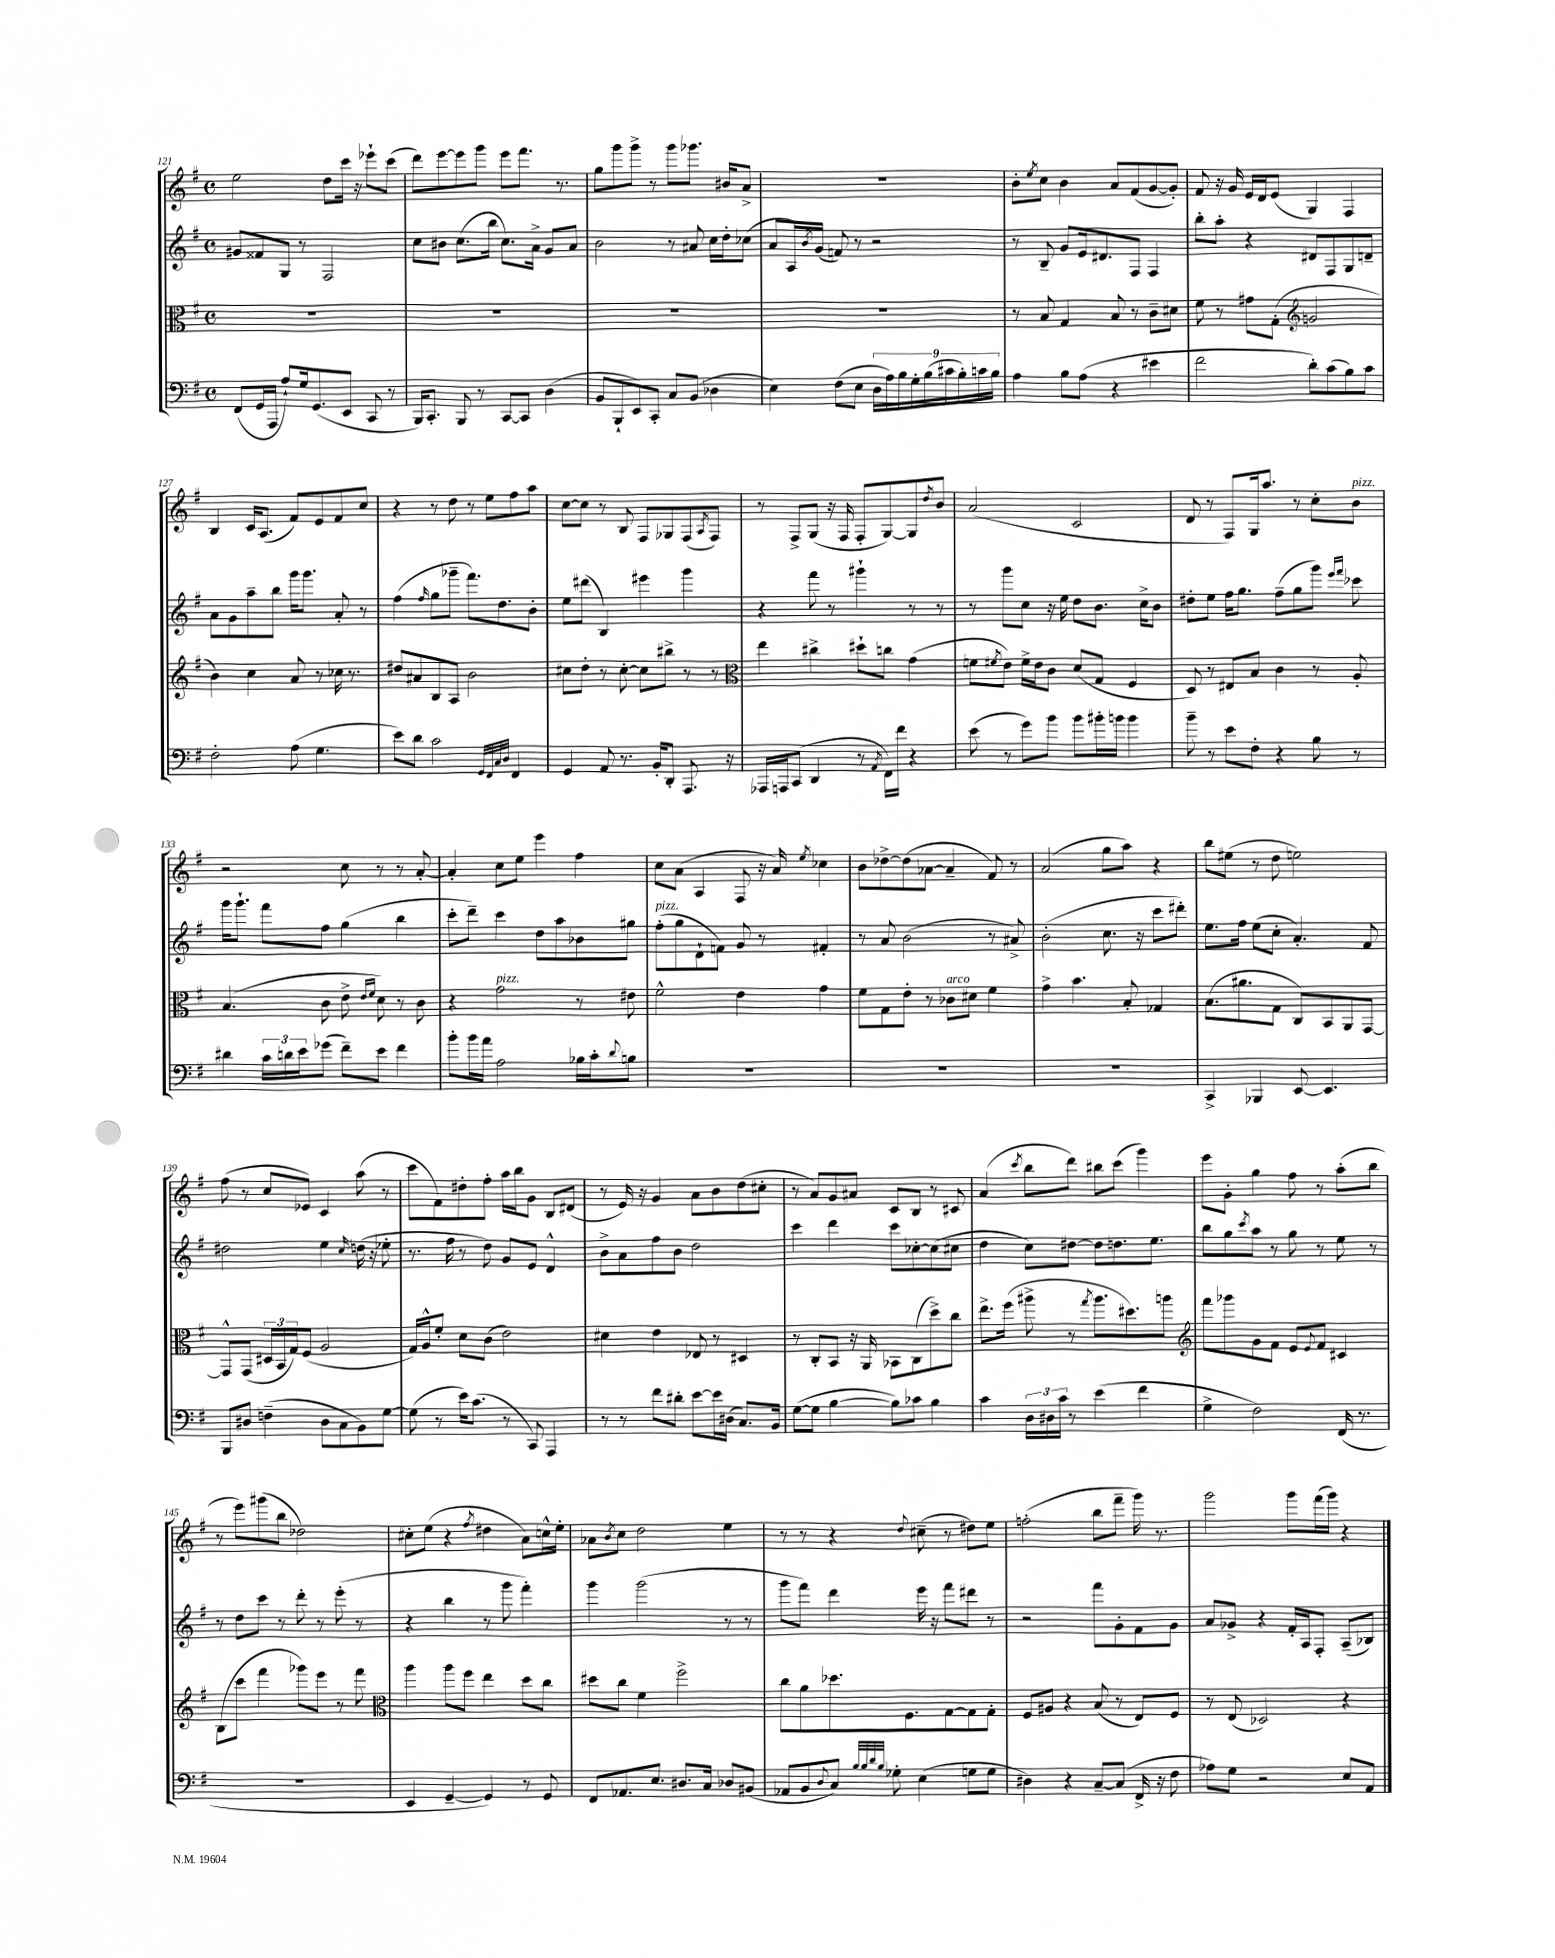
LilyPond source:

<<
\new StaffGroup <<
\new Staff = "s0" {
    \clef treble \key g \major \defaultTimeSignature \time 4/4
    e''2 d''8 c'''16 r16 ees'''8-! c'''8( |
    d'''8) e'''8~ e'''8 g'''8 e'''8 fis'''8. r8. |
    g''8 g'''8 g'''8-> r8 g'''8 ges'''8. bis'16 a'8-> |
    R1 |
    b'8-. \acciaccatura { e''8 } c''8 b'4 a'8 fis'8( g'8~ g'8-.) |
    fis'8 r16 g'16 e'16 d'16 e'8( g4) fis4 |
    b4 c'16 a8.( fis'8) e'8 fis'8 c''8 |
    r4 r8 d''8 r8 e''8 fis''8 a''8 |
    c''8~ c''8 r8 b8 fis8 ges8 fis8( \acciaccatura { a8 } fis8) |
    r8 fis8-> g8( r16 fis16 fis8-. g8~) g8 \acciaccatura { d''8 } b'8 |
    a'2( c'2 |
    d'8 r8 fis8) g16 a''8. r8 c''8-. b'8^\markup { \italic "pizz." } |
    r2 c''8 r8 r8 a'8~-. |
    a'4-. c''8 e''8 e'''4 fis''4 |
    c''8 a'8( a4 fis8 r16 a'16) \acciaccatura { e''8 } ces''4 |
    b'8 des''8~-> des''8( aes'8~ aes'4-- fis'8) r8 |
    a'2( g''8 a''8) r4 |
    b''8 eis''8( r8 d''8 e''2) |
    fis''8( r8 c''8 ees'8) c'4 a''8( r8 |
    c'''8 fis'8) dis''8-. fis''8-. a''16 b''16 g'8 b8 dis'8( |
    r8 e'16) r16 g'4 a'8 b'8 d''8( cis''8-. |
    r8 a'8) g'8 ais'8 c'8 b8 r8 cis'8 |
    a'4( \acciaccatura { c'''8 } b''8 d'''8) bis''8 c'''8( g'''4) |
    e'''8 g'8-. g''4 fis''8 r8 a''8-.( b''8 |
    r8 e'''8) gis'''8( b''8 des''2) |
    cis''8-. e''8( r4 \acciaccatura { fis''8 } dis''4 a'8) c''16-^ e''16-. |
    aes'8 \acciaccatura { b'8 } c''8 d''2 e''4 |
    r8 r8 r4 \appoggiatura { d''8 } cis''8--( r8 dis''8) e''8 |
    f''2-.( b''8 fis'''8-- g'''16) r8. |
    g'''2 g'''8 fis'''16( g'''16) r4 \bar "|." |
}
\new Staff = "s1" {
    \clef treble \key g \major \defaultTimeSignature \time 4/4
    gis'8 fisis'8 g8 r8 fis2 |
    c''8 bis'8 c''8.( b''16 c''8.) a'16-> g'8 a'8 |
    b'2 r8 ais'8 c''16 d''16-. ces''8( |
    a'8 a16) \acciaccatura { b'8 } g'16( f'8) r8 r2 |
    r8 b8-- g'8 e'16 dis'8. fis8 fis4 |
    b''8-. a''8-. r4 dis'8 fis8 g8 d'8-- |
    a'8 g'8 a''8-- b''8 g'''16 g'''8. a'8-. r8 |
    fis''4( \grace { fis''16 } g''8 ges'''8-- fis'''8.) d''8. b'8-. |
    e''8 dis'''8( b4) eis'''4 g'''4 |
    r4 fis'''8 r8 gis'''4-! r8 r8 |
    r8 g'''8 c''8 r16 e''16 d''8 b'8. c''16-> b'8 |
    dis''8-. e''8 fis''16 g''8. fis''8--( g''8 g'''8) \grace { e'''16 fis'''16 } ces'''8 |
    g'''16 g'''8.-! fis'''8 fis''8 g''4( b''4 |
    c'''8-. d'''8--) c'''4 d''8 a''8 bes'8 gis''8 |
    fis''8-.^\markup { \italic "pizz." }( g''8 d'8-! f'8) g'8 r8 fis'4-. |
    r8 a'8 b'2( r8 ais'8->) |
    b'2-.( c''8. r16 c'''8 dis'''8-.) |
    e''8. fis''16 e''8( c''8-. a'4.-.) fis'8 |
    dis''2 e''4 \grace { c''16 } d''16( r16 ees''8-. |
    r8. fis''16 r8 d''8) g'8 e'8 d'4-^ |
    b'8-> a'8 fis''8 b'8 d''2 |
    c'''4 d'''4 c'''8 ces''8~-. ces''8( cis''8 |
    d''4 c''8) dis''8~ dis''8 d''8. e''8. |
    b''8 g''8 \acciaccatura { c'''8 } a''8 r8 g''8 r8 e''8 r8 |
    r8 d''8 c'''8 r8 d'''8-. r8 e'''8-.( r8 |
    r4 b''4 r8 g'''8 fis'''4-.) |
    g'''4 g'''2( r8 r8 |
    g'''8 fis'''8) d'''4 e'''16 r16 fis'''8 dis'''8 r8 |
    r2 fis'''8 g'8-. fis'8 g'8 |
    a'8 ges'8-> r4 fis'16-. a16 fis8-. a8--( bes8) \bar "|." |
}
\new Staff = "s2" {
    \clef alto \key g \major \defaultTimeSignature \time 4/4
    R1 |
    R1 |
    R1 |
    R1 |
    r8 b8 g4 b8 r8 c'8-- dis'8 |
    fis'8 r8 gis'8 g8-.( \clef treble g'2 |
    b'4) c''4 a'8 r8 ces''16 r8. |
    dis''8 ais'8 b8 a8 b'2 |
    cis''8 d''8-. r8 cis''8~-. cis''8 bis''8-> r8 r8 |
    \clef alto e''4 cis''4-> dis''8-! c''8 g'4( |
    f'8 \acciaccatura { fis'8 } e'8) fis'16-> e'16 c'8 d'8( g8 fis4 |
    d8) r8 eis8 b8 c'4 r8 a8-. |
    b4.( c'8 e'8-> \grace { e'16 fis'16 } d'8) r8 c'8 |
    r4 g'2^\markup { \italic "pizz." } r8 eis'8 |
    fis'2-^ e'4 g'4 |
    fis'8 g8 e'8-. r8 ces'8^\markup { \italic "arco" } dis'8 fis'4 |
    g'4-> b'4. b8-. ges4 |
    b8.( ais'8. g8 c8) b,8 a,8 g,8~ |
    g,8-^ g,8( \tuplet 3/2 { dis16 b,16 g16) } fis8( a2 |
    g16) a16-^ fis'8-. d'8 c'8( e'2) |
    dis'4 e'4 ees8 r8 dis4 |
    r8 c8-. b,8 r16 a,16 bes,8 c8( d''8->) c''8 |
    e''8.-> fis''16( ais''8-> r8 \acciaccatura { g''8 } ais''8. dis''8.) a''8 |
    \clef treble fis'''8 ges'''8 g'8 fis'8 e'8 \appoggiatura { e'8 } fis'8 cis'4 |
    b8( c'''8 fis'''4 ges'''8) e'''8 r8 fis'''8 |
    \clef alto a''4 a''8 fis''8 e''4 d''8 c''8 |
    dis''8 c''8 fis'4 fis''2-> |
    c''8 a'8 des''8. fis8. g8~ g8 g8-. |
    fis8 ais8 r4 b8( r8 e8) fis8 |
    r8 e8( des2) r4 \bar "|." |
}
\new Staff = "s3" {
    \clef bass \key g \major \defaultTimeSignature \time 4/4
    fis,8( g,16 a,,16 a8-!) g16 g,8.( e,8 c,8 r8 |
    b,,16) c,8.-. b,,8 r8 c,8~ c,8 d4( |
    b,8 b,,8-! e,8) c,8-. c8 b,8( des4 |
    e4) fis8( e8 \tuplet 9/8 { d16 a16) b16 g16-. b16( cis'16 b16-.) c'16 b16 } |
    a4 b8 a8( r4 eis'4 |
    fis'2 d'8-.) c'8( b8) c'8 |
    fis2-. a8( g4. |
    e'8) d'8 c'2 \grace { g,32 fis,32 c32 d32 } fis,4 |
    g,4 a,8 r8. b,16-. d,8-. a,,8. r16 |
    aes,,16 a,,16 c,8( d,4 r8 \acciaccatura { a,8 } fis,16) fis'16 r4 |
    e'8( r8 g'8) b'8 b'8 bis'16-. b'16 b'4 |
    b'8-- r8 e'8 fis8-. r4 b8 r8 |
    dis'4 \tuplet 3/2 { c'16 d'16 e'16 } ges'8( fis'8--) e'8 fis'4 |
    b'8-. b'16 a'16 a2 bes16 c'16-. \appoggiatura { d'8 } b8 |
    R1 |
    R1 |
    R1 |
    c,4-> bes,,4 e,8~ e,4. |
    b,,8 dis8 f4--( dis8 c8 b,8) g8~ |
    g8( r8 e'16) c'8.( r8 c,8) a,,4 |
    r8 r8 fis'8 dis'8-. e'8~ e'16 dis16( c8.) b,16 |
    g8~( g8 b4~ b8) ces'8 b4 |
    c'4 \tuplet 3/2 { d16 dis16 c'16 } r8 e'4( fis'4 |
    g4-> fis2) fis,16( r8. |
    R1 |
    e,4 g,4~-- g,4) r8 g,8 |
    fis,8 aes,8. e8. dis8. c16 des8 bis,8( |
    aes,8 b,8 \appoggiatura { d8 } c8) \grace { b32 b32 d'32 b32 } ges8-. e4( g8 g8 |
    dis4) r4 c8~-- c8( fis,16-> r16 fis8 |
    aes8) g8 r2 e8 a,8 \bar "|." |
}
>>
>>
\layout { \context { \Score currentBarNumber = #121 } }
